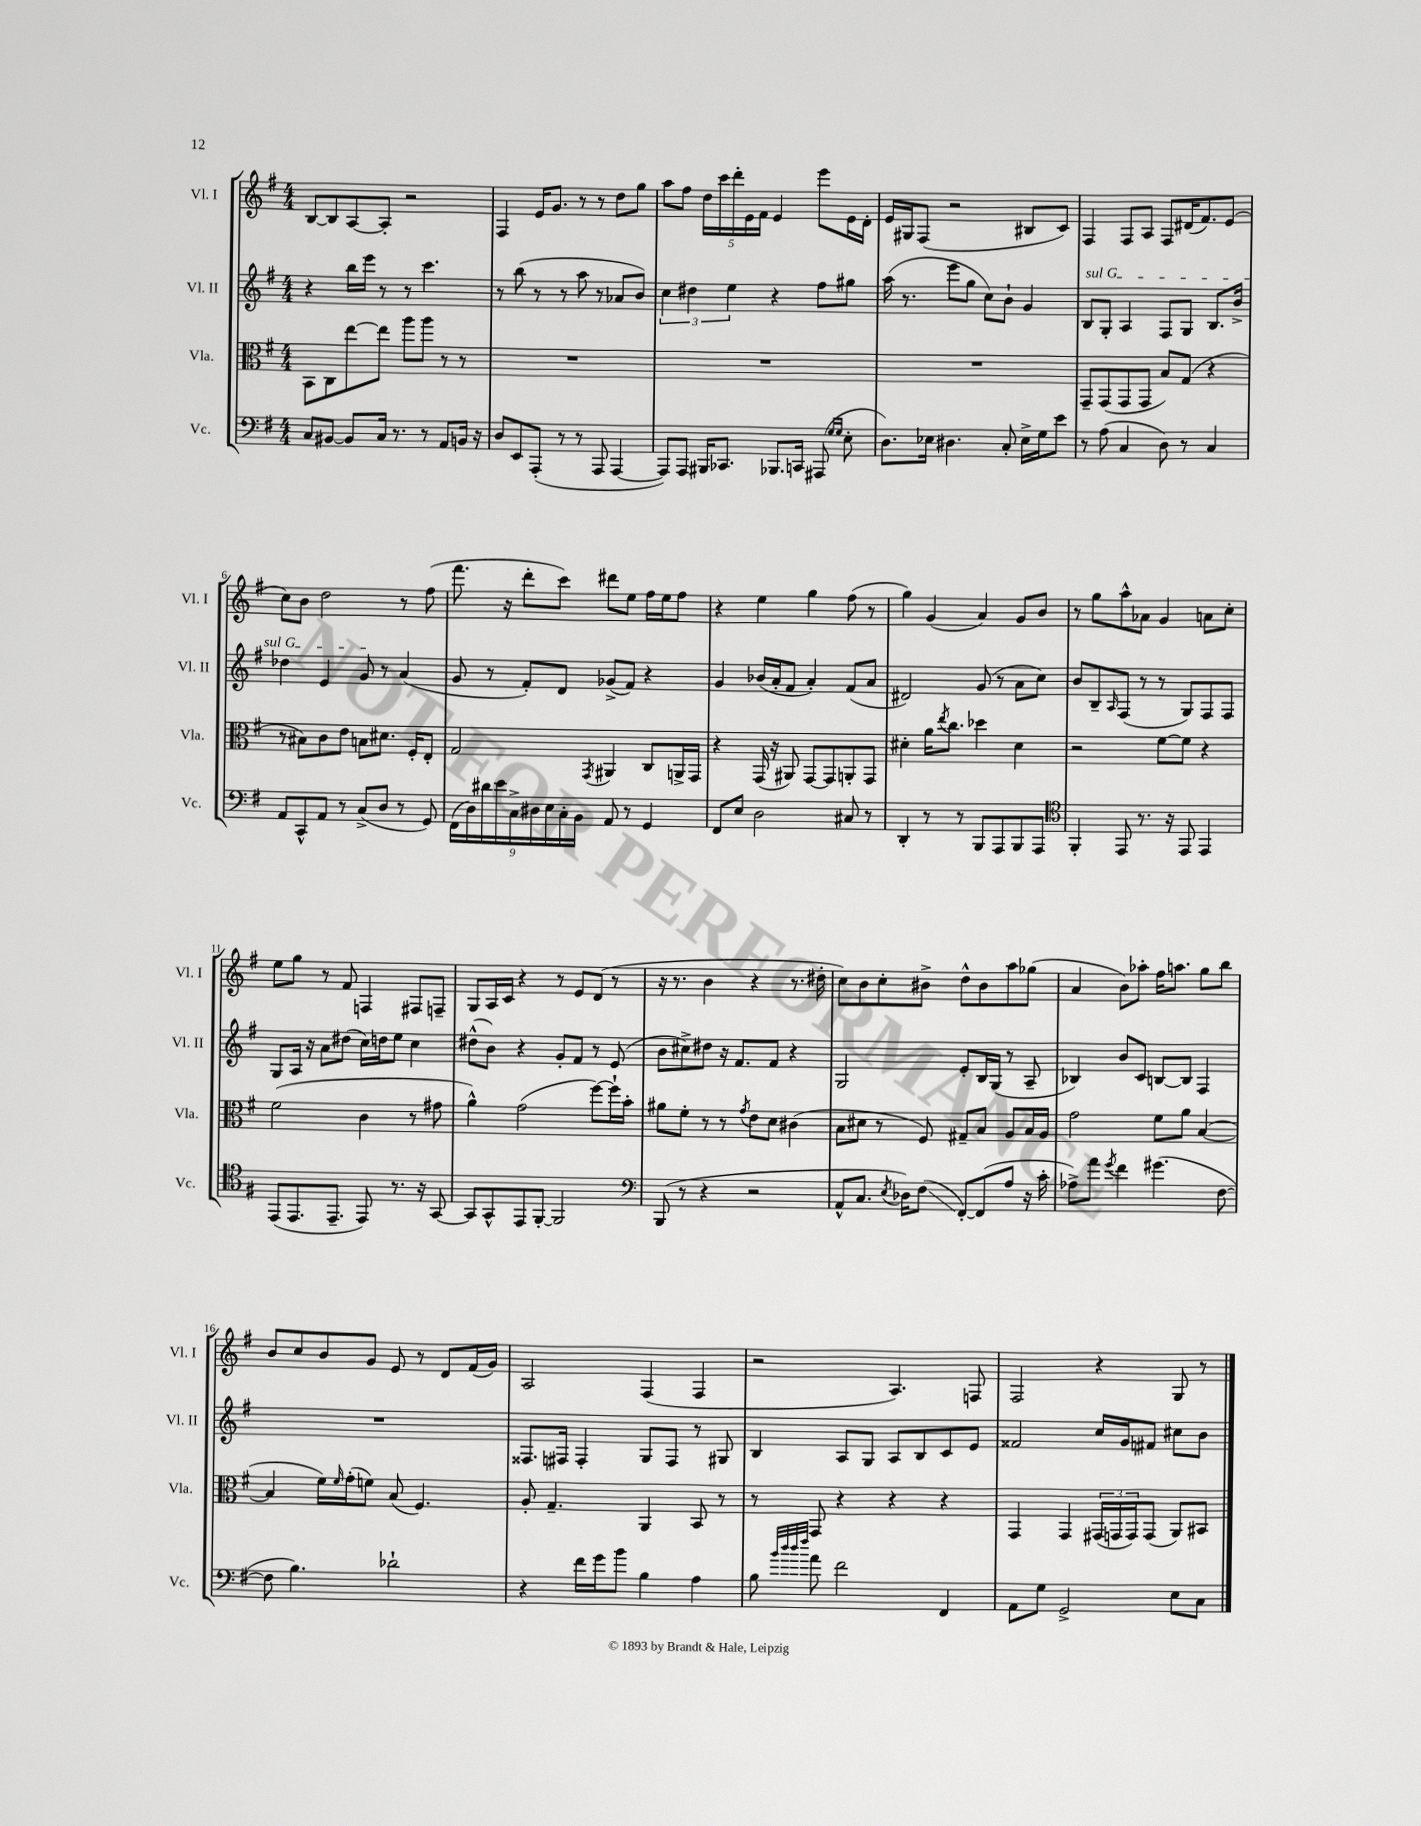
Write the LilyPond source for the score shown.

<<
\new StaffGroup <<
\new Staff = "s0" \with { instrumentName = "Vl. I" shortInstrumentName = "Vl. I" } {
    \clef treble \key g \major \numericTimeSignature \time 4/4
    b8~ b8 a8~ a8-. r2 |
    fis4 e'16 g'8. r8 r8 d''8 g''8 |
    a''8 fis''8 \tuplet 5/4 { d''16 c'''16 d'''16-. e'16 fis'16 } e'4 e'''8 e'16 d'16-. |
    e'16 gis16 fis8( r2 bis8 c'8) |
    fis4 fis8 a8 fis8 dis'16( fis'8.) e'8( |
    c''8) b'8 d''2 r8 fis''8( |
    fis'''8. r16 d'''8-. c'''8) dis'''8 e''8 fis''16 e''16 fis''8 |
    r4 e''4 g''4 fis''8( r8 |
    g''4) g'4( a'4) g'8 b'8 |
    r8 g''8 a''8-^ aes'8 g'4 a'8 c''8-. |
    e''8 g''8 r8 fis'8 f4 fis8 f8-- |
    g8 a16 c'16 r4 r8 e'8 d'8( r8 |
    r16 r8. b'4 r4 r8. dis''16-. |
    c''8) b'8 c''8-. bis'8-> d''8-^ bis'8 a''8 ges''8( |
    a'4 b'8) aes''8-. fis''16 a''8. g''8 b''8 |
    b'8 c''8 b'8 g'8 e'8 r8 d'8 fis'16( g'16) |
    a2 fis4( fis4 |
    r2 a4.) f8 |
    fis2 r4 g8 r8 \bar "|." |
}
\new Staff = "s1" \with { instrumentName = "Vl. II" shortInstrumentName = "Vl. II" } {
    \clef treble \key g \major \numericTimeSignature \time 4/4
    r4 b''16 e'''16 r8 r8 c'''4. |
    r8 b''8( r8 r8 a''8 r8 aes'8 b'8) |
    \tuplet 3/2 { c''4 dis''4 e''4 } r4 fis''8 gis''8 |
    a''16( r8. e'''8 g''8 c''8) b'8-! g'4 |
    \once \override TextSpanner.bound-details.left.text = \markup { \italic "sul G" } b8\startTextSpan g8-. a4 fis8 g8 b8. b'16-> |
    des''4 e'4 g'8\stopTextSpan r8 a'4( |
    g'8 r8 fis'8-.) d'8 ges'8->( fis'8) r4 |
    g'4 bes'16( a'16-. fis'8 a'4-.) fis'8( a'8 |
    dis'2) g'8( r8 a'8 c''8) |
    b'8 b8-- \grace { a16 } fis8( r8 r8 g8) fis8 fis8 |
    g8 a16 r16 a'8 dis''8( c''16) d''16 e''8 c''4 |
    dis''8-^( b'8) r4 g'8-. fis'8 r8 e'8( |
    b'8 cis''8->) dis''8 r16 fis'8. fis'8 r4 |
    g2 e'8-. b16 g16( r8 a8-- |
    bes4) b'8 c'8 b8~ b8 fis4 |
    R1 |
    fisis8. fis16 fis4-. g8 fis8 r8 gis8 |
    b4 a8 g8 a8 b8 c'8 e'8 |
    fisis'2 c''16 g'16 fis'8 cis''8 b'8 \bar "|." |
}
\new Staff = "s2" \with { instrumentName = "Vla." shortInstrumentName = "Vla." } {
    \clef alto \key g \major \numericTimeSignature \time 4/4
    b,8 c8 e''8~ e''8 a''8 a''8 r8 r8 |
    R1 |
    R1 |
    R1 |
    g,8-- g,8( g,8 g,8 b8) g8( r4 |
    r8 bis8) c'8 e'8 b8 dis'8. fis16-. e8-. |
    g2 \acciaccatura { g,8 } ais,4 c8 a,16-> g,16 |
    r4 g,16( r16 ais,8) g,8~ g,8 a,8-. g,8 |
    dis'4-. a'16 \acciaccatura { e''8 } c''8. des''4 dis'4 |
    r2 fis'8~ fis'8 r4 |
    fis'2( c'4 r8 gis'8 |
    a'4-^) g'2( fis''8~) fis''16-! b'16-. |
    ais'8 fis'8-. r8 r8 \acciaccatura { g'8 } e'8 d'8 cis'4( |
    b8 dis'8 r8 fis8) gis8-- b8 a8 b16 a16 |
    g'2 fis'8 a'8 b4~( |
    b4 fis'16) \grace { fis'16 } g'16-.( f'8) b8( fis4.) |
    a8-. g4.-- a,4 b,8 r8 |
    r8 g,8 r4 r4 r4 |
    g,4 g,4 \tuplet 3/2 { gis,16( g,16 g,16) } g,8( a,8) bis,8 \bar "|." |
}
\new Staff = "s3" \with { instrumentName = "Vc." shortInstrumentName = "Vc." } {
    \clef bass \key g \major \numericTimeSignature \time 4/4
    c8 bis,8~ bis,8 c16 r8. r8 a,8 b,16 r16 |
    d8 e,8 a,,8-.( r8 r8 a,,8 a,,4~ |
    a,,8) a,,8 bis,,16 ces,8. bes,,8. c,16 ais,,8( \grace { g16 g16 } e8-. |
    d8.) ees16 dis4. c8-. ees16-> g16 e'8 |
    r8 a8( c4 d8) r8 c4 |
    a,8 c,8-^ a,8 r8 c8->( d8 r8 g,8) |
    \tuplet 9/8 { fis,16( d16) dis'16 e'16 c16-> dis16 e16 c16-. b,16 } a,8 r8 g,4 |
    fis,8 e8 d2 cis8 r8 |
    d,4-. r8 r8 b,,8 a,,8 b,,8 a,,8 |
    \clef tenor fis,4-. e,8 r8. r16 e,8 e,4 |
    e,8( e,8. e,8.-- e,8) r8. r16 g,8~ |
    g,8 g,8-^ e,8 fis,8~-. fis,2 |
    \clef bass b,,8( r8 r4 r2 |
    a,8-^ c8. \acciaccatura { e8 } des16) fis8\glissando( fis,8~-.) fis,8( a8 r16 c'16-. |
    aes8->) a'8 \acciaccatura { g'8 } fis'4 gis'4.( fis8~ |
    fis8 b4.) des'2-! |
    r4 fis'16 g'16 b'8 b4 a4 |
    b8 \grace { b'32 d''32 d''32 fis''32 } a'8 fis'2 fis,4 |
    a,8 g8 g,2-> e8 c8 \bar "|." |
}
>>
>>
